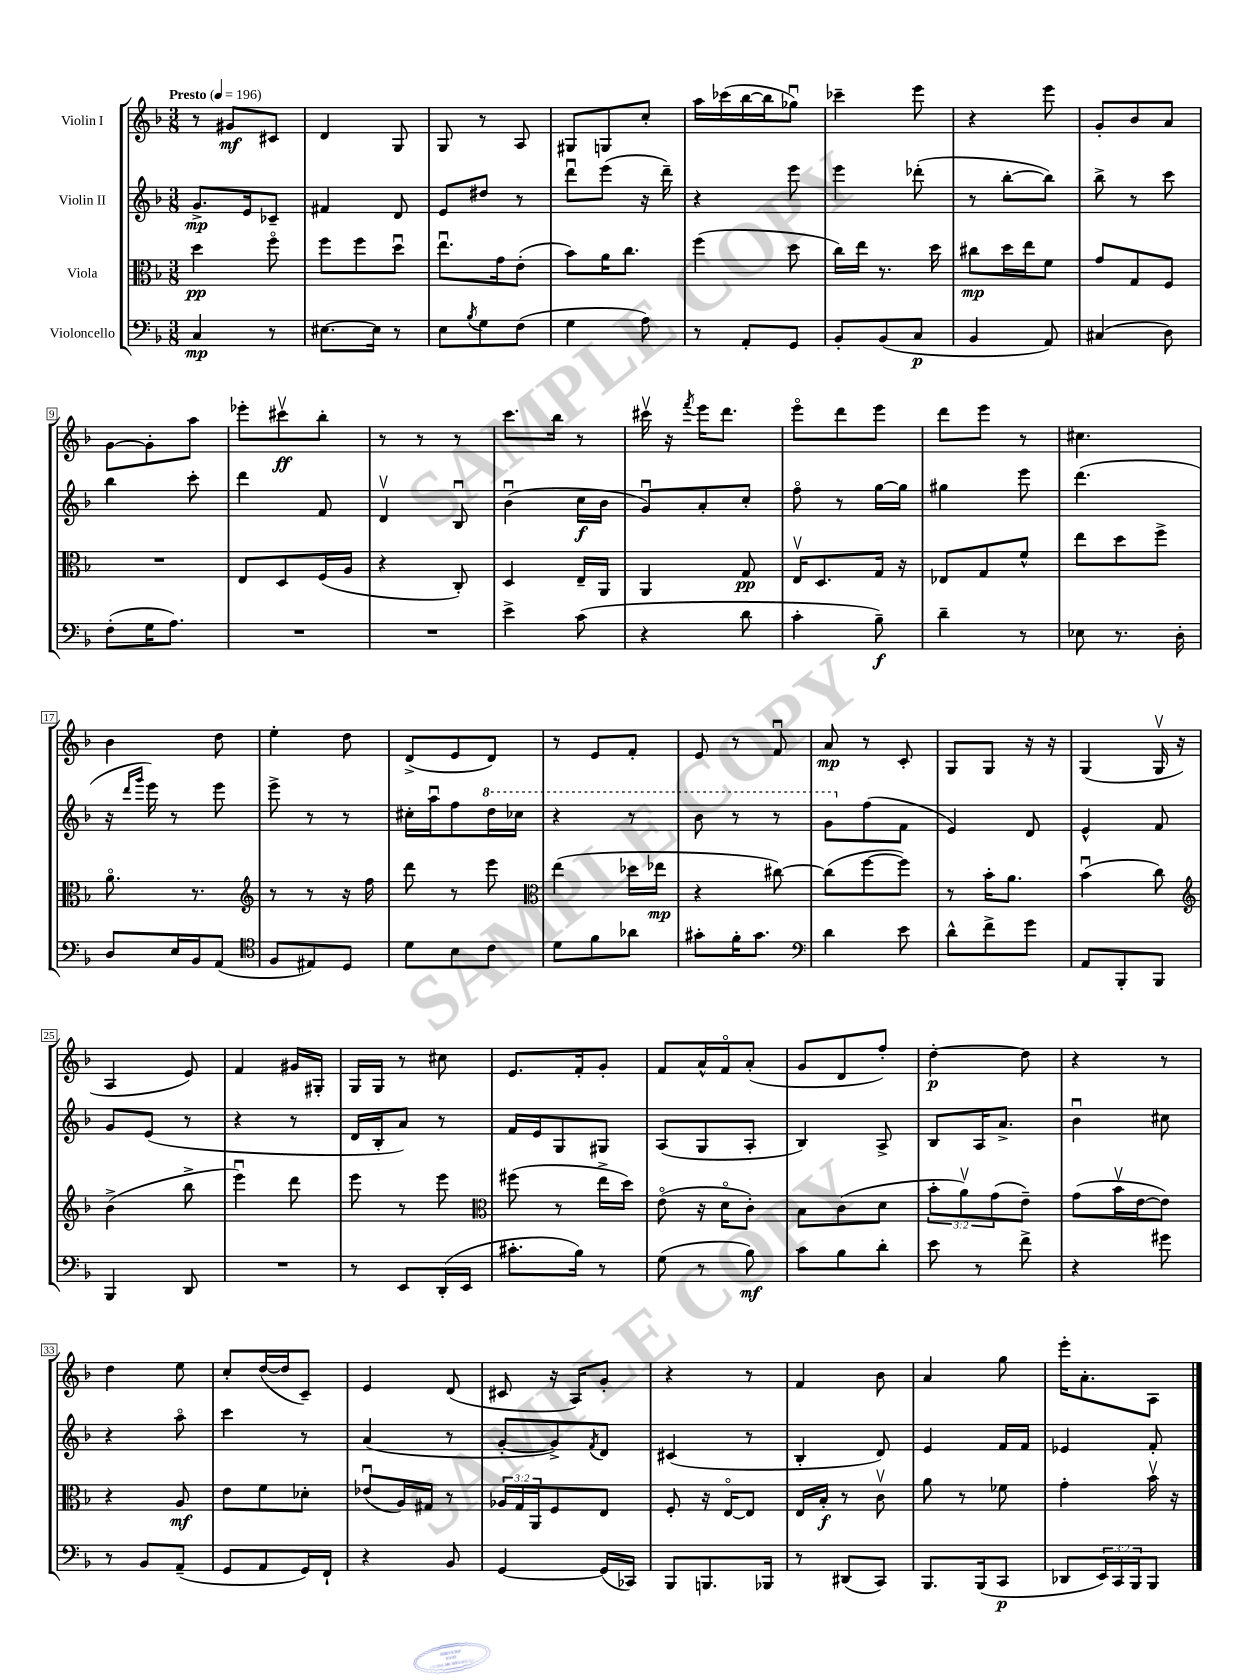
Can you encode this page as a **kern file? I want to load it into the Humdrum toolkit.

**kern	**dynam	**kern	**dynam	**kern	**dynam	**kern	**dynam
*part4	*part4	*part3	*part3	*part2	*part2	*part1	*part1
*staff4	*staff4	*staff3	*staff3	*staff2	*staff2	*staff1	*staff1
*I"Violoncello	*	*I"Viola	*	*I"Violin II	*	*I"Violin I	*
*clefF4	*	*clefC3	*	*clefG2	*	*clefG2	*
*k[b-]	*	*k[b-]	*	*k[b-]	*	*k[b-]	*
*M3/8	*	*M3/8	*	*M3/8	*	*M3/8	*
*MM196	*	*MM196	*	*MM196	*	*MM196	*
=1	=1	=1	=1	=1	=1	=1	=1
!	!	!	!	!	!	!LO:TX:a:B:t=Presto	!
4C/	mp	4dd\	pp	8.g^/L	mp	8r	.
.	.	.	.	.	.	8g#X/L	mf
.	.	.	.	16e/k	.	.	.
8r	.	8ff\	.	8c-X~/J	.	8c#X/J	.
=2	=2	=2	=2	=2	=2	=2	=2
[8.E#X\L	.	8ff\L	.	4f#X/	.	4d/	.
.	.	8ff\	.	.	.	.	.
16E#\Jk]	.	.	.	.	.	.	.
8r	.	8ddu\J	.	8d/	.	8G/	.
=3	=3	=3	=3	=3	=3	=3	=3
8E\L	.	8.eeu\L	.	8e/L	.	8G/	.
8qB-/	.	.	.	.	.	.	.
8G\	.	.	.	8dd#X/J	.	8r	.
.	.	16g\k	.	.	.	.	.
(8F\J	.	(8e'\J	.	8r	.	8A/	.
=4	=4	=4	=4	=4	=4	=4	=4
4G\	.	8b-\L)	.	8dddu\L	.	8G#X/L	.
.	.	16a\K	.	(8eee\J	.	8Gn/	.
.	.	8.cc\J	.	.	.	.	.
8A\)	.	.	.	16r	.	8cc'/J	.
.	.	.	.	16ddd~\)	.	.	.
=5	=5	=5	=5	=5	=5	=5	=5
8r	.	(4ff\	.	4r	.	16aa\LL	.
.	.	.	.	.	.	(16ccc-X\	.
8AA'/L	.	.	.	.	.	[16bb-\	.
.	.	.	.	.	.	16bb-\J]	.
8GG/J	.	8dd\	.	8eee\	.	8gg-Xu\J)	.
=6	=6	=6	=6	=6	=6	=6	=6
8BB-'/L	.	16cc\LL)	.	4eee\	.	4ccc-X~\	.
.	.	16ee\JJ	.	.	.	.	.
(8BB-/	.	8.r	.	.	.	.	.
8C/J	p	.	.	(8ddd-X'\	.	8eee\	.
.	.	16dd\	.	.	.	.	.
=7	=7	=7	=7	=7	=7	=7	=7
4BB-/	.	8cc#X\L	mp	8r	.	4r	.
.	.	16dd\L	.	[8bb-'\L	.	.	.
.	.	16ee\J	.	.	.	.	.
8AA/)	.	8f\J	.	8bb-\J])	.	8eee\	.
=8	=8	=8	=8	=8	=8	=8	=8
(4C#X/	.	8g/L	.	8bb-^\	.	8g'/L	.
.	.	8G/	.	8r	.	8b-/	.
8D\)	.	8F/J	.	8ccc\	.	8a/J	.
!!LO:LB:g=z
=9	=9	=9	=9	=9	=9	=9	=9
(8F'\L	.	4.r	.	4bb-\	.	[8g\L	.
16G\K	.	.	.	.	.	8g'\]	.
8.A\J)	.	.	.	.	.	.	.
.	.	.	.	8ccc'\	.	8aa\J	.
=10	=10	=10	=10	=10	=10	=10	=10
4.r	.	8E/L	.	4ddd\	.	8eee-X'\L	.
.	.	8D/	.	.	.	8ccc#Xv\	ff
.	.	(16F/L	.	8f/	.	8bb-'\J	.
.	.	16A/JJ	.	.	.	.	.
=11	=11	=11	=11	=11	=11	=11	=11
4.r	.	4r	.	4dv/	.	8r	.
.	.	.	.	.	.	8r	.
.	.	8C'/)	.	8B-u/	.	8r	.
=12	=12	=12	=12	=12	=12	=12	=12
4e^\	.	4D/	.	(4b-u\	.	8.ccc\L	.
.	.	.	.	.	.	16bb-\Jk	.
(8c\	.	16E~/LL	.	16cc\LL	f	8r	.
.	.	16AA/JJ	.	16b-\JJ	.	.	.
=13	=13	=13	=13	=13	=13	=13	=13
4r	.	4AA/	.	8gu/L)	.	16ccc#Xv\	.
.	.	.	.	.	.	16r	.
.	.	.	.	.	.	8qfff/	.
.	.	.	.	8a'/	.	16eee\KL	.
.	.	.	.	.	.	8.ddd\J	.
8d\	.	8G/	pp	8cc'/J	.	.	.
=14	=14	=14	=14	=14	=14	=14	=14
4c'\	.	16Ev/KL	.	8ff\	.	8eee\L	.
.	.	8.D/	.	.	.	.	.
.	.	.	.	8r	.	8ddd\	.
8B-~\)	f	16G/Jk	.	[16gg\LL	.	8eee\J	.
.	.	16r	.	16gg\JJ]	.	.	.
=15	=15	=15	=15	=15	=15	=15	=15
4d~\	.	8E-X/L	.	4gg#X\	.	8ddd\L	.
.	.	8G/	.	.	.	8eee\J	.
8r	.	8f^^/J	.	8eee\	.	8r	.
=16	=16	=16	=16	=16	=16	=16	=16
8E-X\	.	8ee\L	.	(4.ddd\	.	4.cc#X\	.
8.r	.	8dd\	.	.	.	.	.
.	.	8ff^\J	.	.	.	.	.
16D'\	.	.	.	.	.	.	.
!!LO:LB:g=z
=17	=17	=17	=17	=17	=17	=17	=17
8D/L	.	8.a\	.	16r	.	4b-\	.
.	.	.	.	16qqddd/LL	.	.	.
.	.	.	.	16qqggg/JJ	.	.	.
.	.	.	.	16eee\)	.	.	.
16E/L	.	.	.	8r	.	.	.
16BB-/J	.	8.r	.	.	.	.	.
(8AA/J	.	.	.	8eee\	.	8dd\	.
=18	=18	=18	=18	=18	=18	=18	=18
*clefC4	*	*clefG2	*	*	*	*	*
8F/L	.	8r	.	8eee^\	.	4ee'\	.
8E#X/)	.	8r	.	8r	.	.	.
8D/J	.	16r	.	8r	.	8dd\	.
.	.	16ff\	.	.	.	.	.
=19	=19	=19	=19	=19	=19	=19	=19
8d\L	.	8ddd\	.	16cc#X'\LL	.	(8d^/L	.
.	.	.	.	16aau\J	.	.	.
8B-\	.	8r	.	8ff\	.	8e/	.
*	*	*	*	*8va	*	*	*
8c\J	.	8eee\	.	16ddd\L	.	8d/J)	.
.	.	.	.	16ccc-X\JJ	.	.	.
=20	=20	=20	=20	=20	=20	=20	=20
*	*	*clefC3	*	*	*	*	*
8d\L	.	(4ee\	.	4r	.	8r	.
8f\	.	.	.	.	.	8e/L	.
8a-X\J	.	16dd-X\LL	.	8r	.	8f'/J	.
.	.	16ee-X\JJ	mp	.	.	.	.
=21	=21	=21	=21	=21	=21	=21	=21
8g#X'\L	.	4r	.	8bb-\	.	8e/	.
16f'\K	.	.	.	8r	.	8r	.
8.g#\J	.	.	.	.	.	.	.
.	.	[8cc#X\)	.	8r	.	8fu/	.
=22	=22	=22	=22	=22	=22	=22	=22
*clefF4	*	*	*	*	*	*	*
4d\	.	(8cc#\L]	.	8gg\L	.	8a/	mp
*	*	*	*	*X8va	*	*	*
.	.	[8ff\	.	(8ff\	.	8r	.
8e\	.	8ff\J])	.	8f\J	.	8c'/	.
=23	=23	=23	=23	=23	=23	=23	=23
8d^^\L	.	8r	.	4e/)	.	8G/L	.
8f^\	.	16b-'\KL	.	.	.	8G/J	.
.	.	8.a\J	.	.	.	.	.
8g\J	.	.	.	8d/	.	16r	.
.	.	.	.	.	.	16r	.
=24	=24	=24	=24	=24	=24	=24	=24
8AA/L	.	(4b-u\	.	4e^^/	.	(4G/	.
8BBB-'/	.	.	.	.	.	.	.
8BBB-/J	.	8cc\)	.	8f/	.	16Gv/	.
.	.	.	.	.	.	16r	.
!!LO:LB:g=z
=25	=25	=25	=25	=25	=25	=25	=25
*	*	*clefG2	*	*	*	*	*
4BBB-/	.	(4b-^\	.	8g/L	.	4A/	.
.	.	.	.	(8e/J	.	.	.
8DD/	.	8bb-^\	.	8r	.	8e/)	.
=26	=26	=26	=26	=26	=26	=26	=26
4.r	.	4eeeu\)	.	4r	.	4f/	.
.	.	8ddd\	.	8r	.	16g#X/LL	.
.	.	.	.	.	.	16G#X'/JJ	.
=27	=27	=27	=27	=27	=27	=27	=27
8r	.	8eee\	.	16d/LL	.	16G/LL	.
.	.	.	.	16B-'/J	.	16G/JJ	.
8EE/L	.	8r	.	8a/J)	.	8r	.
(16DD'/L	.	8eee\	.	8r	.	8cc#X\	.
16EE/JJ	.	.	.	.	.	.	.
=28	=28	=28	=28	=28	=28	=28	=28
*	*	*clefC3	*	*	*	*	*
8.c#X'\L	.	(8ff#X\	.	16f/LL	.	8.e/L	.
.	.	.	.	16e/J	.	.	.
.	.	8r	.	8G/	.	.	.
16B-\Jk)	.	.	.	.	.	16f'/k	.
8r	.	16ee^\LL	.	8G#X/J	.	8g'/J	.
.	.	16dd\JJ)	.	.	.	.	.
=29	=29	=29	=29	=29	=29	=29	=29
(8G\	.	(8e\	.	(8A/L	.	8f/L	.
8r	.	16r	.	8G/	.	16a^^/L	.
.	.	16d\KL	.	.	.	16f/J	.
8B-\)	mf	8c'\J)	.	8A'/J	.	(8a'/J	.
=30	=30	=30	=30	=30	=30	=30	=30
8c\L	.	8B-\L	.	4B-/)	.	8g/L	.
8B-\	.	(8c\	.	.	.	8d/	.
8d'\J	.	8d\J	.	8A^/	.	8ff'/J)	.
=31	=31	=31	=31	=31	=31	=31	=31
8e\	.	12b-'\L	.	8B-/L	.	[4dd'\	p
.	.	12av\)	.	.	.	.	.
8r	.	.	.	16A/K	.	.	.
.	.	(12g\	.	.	.	.	.
.	.	.	.	8.a^/J	.	.	.
8f^\	.	8e~\J)	.	.	.	8dd\]	.
=32	=32	=32	=32	=32	=32	=32	=32
4r	.	(8g\L	.	4b-u\	.	4r	.
.	.	16b-v\L	.	.	.	.	.
.	.	[16e\J	.	.	.	.	.
8g#X\	.	8e\J])	.	8cc#X\	.	8r	.
!!LO:LB:g=z
=33	=33	=33	=33	=33	=33	=33	=33
8r	.	4r	.	4r	.	4dd\	.
8BB-/L	.	.	.	.	.	.	.
(8AA~/J	.	8A/	mf	8aa\	.	8ee\	.
=34	=34	=34	=34	=34	=34	=34	=34
8GG/L	.	8e\L	.	4ccc\	.	8cc'/L	.
8AA/	.	8f\	.	.	.	([16dd/L	.
.	.	.	.	.	.	16dd/J]	.
16GG/L)	.	8d-X'\J	.	8r	.	8c~/J)	.
16FF`/JJ	.	.	.	.	.	.	.
=35	=35	=35	=35	=35	=35	=35	=35
4r	.	(8e-Xu/L	.	(4a/	.	4e/	.
.	.	16A/L)	.	.	.	.	.
.	.	16G#X/JJ	.	.	.	.	.
8BB-/	.	8r	.	8r	.	(8d/	.
=36	=36	=36	=36	=36	=36	=36	=36
[4GG/	.	24A-X/LL	.	[8g'/L	.	8c#X/	.
.	.	24G/	.	.	.	.	.
.	.	24AA/J	.	.	.	.	.
.	.	8F/	.	8g^/])	.	16r	.
.	.	.	.	.	.	16A/KL)	.
.	.	.	.	8qf/	.	.	.
(16GG/LL]	.	8E/J	.	8d/J	.	8g'/J	.
16CC-X/JJ)	.	.	.	.	.	.	.
=37	=37	=37	=37	=37	=37	=37	=37
8BBB-/L	.	8F'/	.	(4c#X/	.	4r	.
8.BBBn/	.	16r	.	.	.	.	.
.	.	[16E/KL	.	.	.	.	.
.	.	8E/J]	.	8r	.	8r	.
16BBB-X/Jk	.	.	.	.	.	.	.
=38	=38	=38	=38	=38	=38	=38	=38
8r	.	16E/LL	.	4B-'/	.	4f/	.
.	.	16B-'/JJ	f	.	.	.	.
(8DD#X/L	.	8r	.	.	.	.	.
8CC/J)	.	8cv\	.	8d/)	.	8b-\	.
=39	=39	=39	=39	=39	=39	=39	=39
8.BBB-/L	.	8a\	.	4e/	.	4a/	.
.	.	8r	.	.	.	.	.
(16BBB-/k	.	.	.	.	.	.	.
8CC/J	p	8f-X\	.	16f/LL	.	8gg\	.
.	.	.	.	16f/JJ	.	.	.
=40	=40	=40	=40	=40	=40	=40	=40
8DD-X/L	.	4g'\	.	4e-X/	.	16eee'\KL	.
.	.	.	.	.	.	8.a'\	.
24EE/L)	.	.	.	.	.	.	.
24CC/	.	.	.	.	.	.	.
24BBB-/J	.	.	.	.	.	.	.
8BBB-/J	.	16b-v\	.	8f'/	.	8A\J	.
.	.	16r	.	.	.	.	.
==	==	==	==	==	==	==	==
*-	*-	*-	*-	*-	*-	*-	*-
